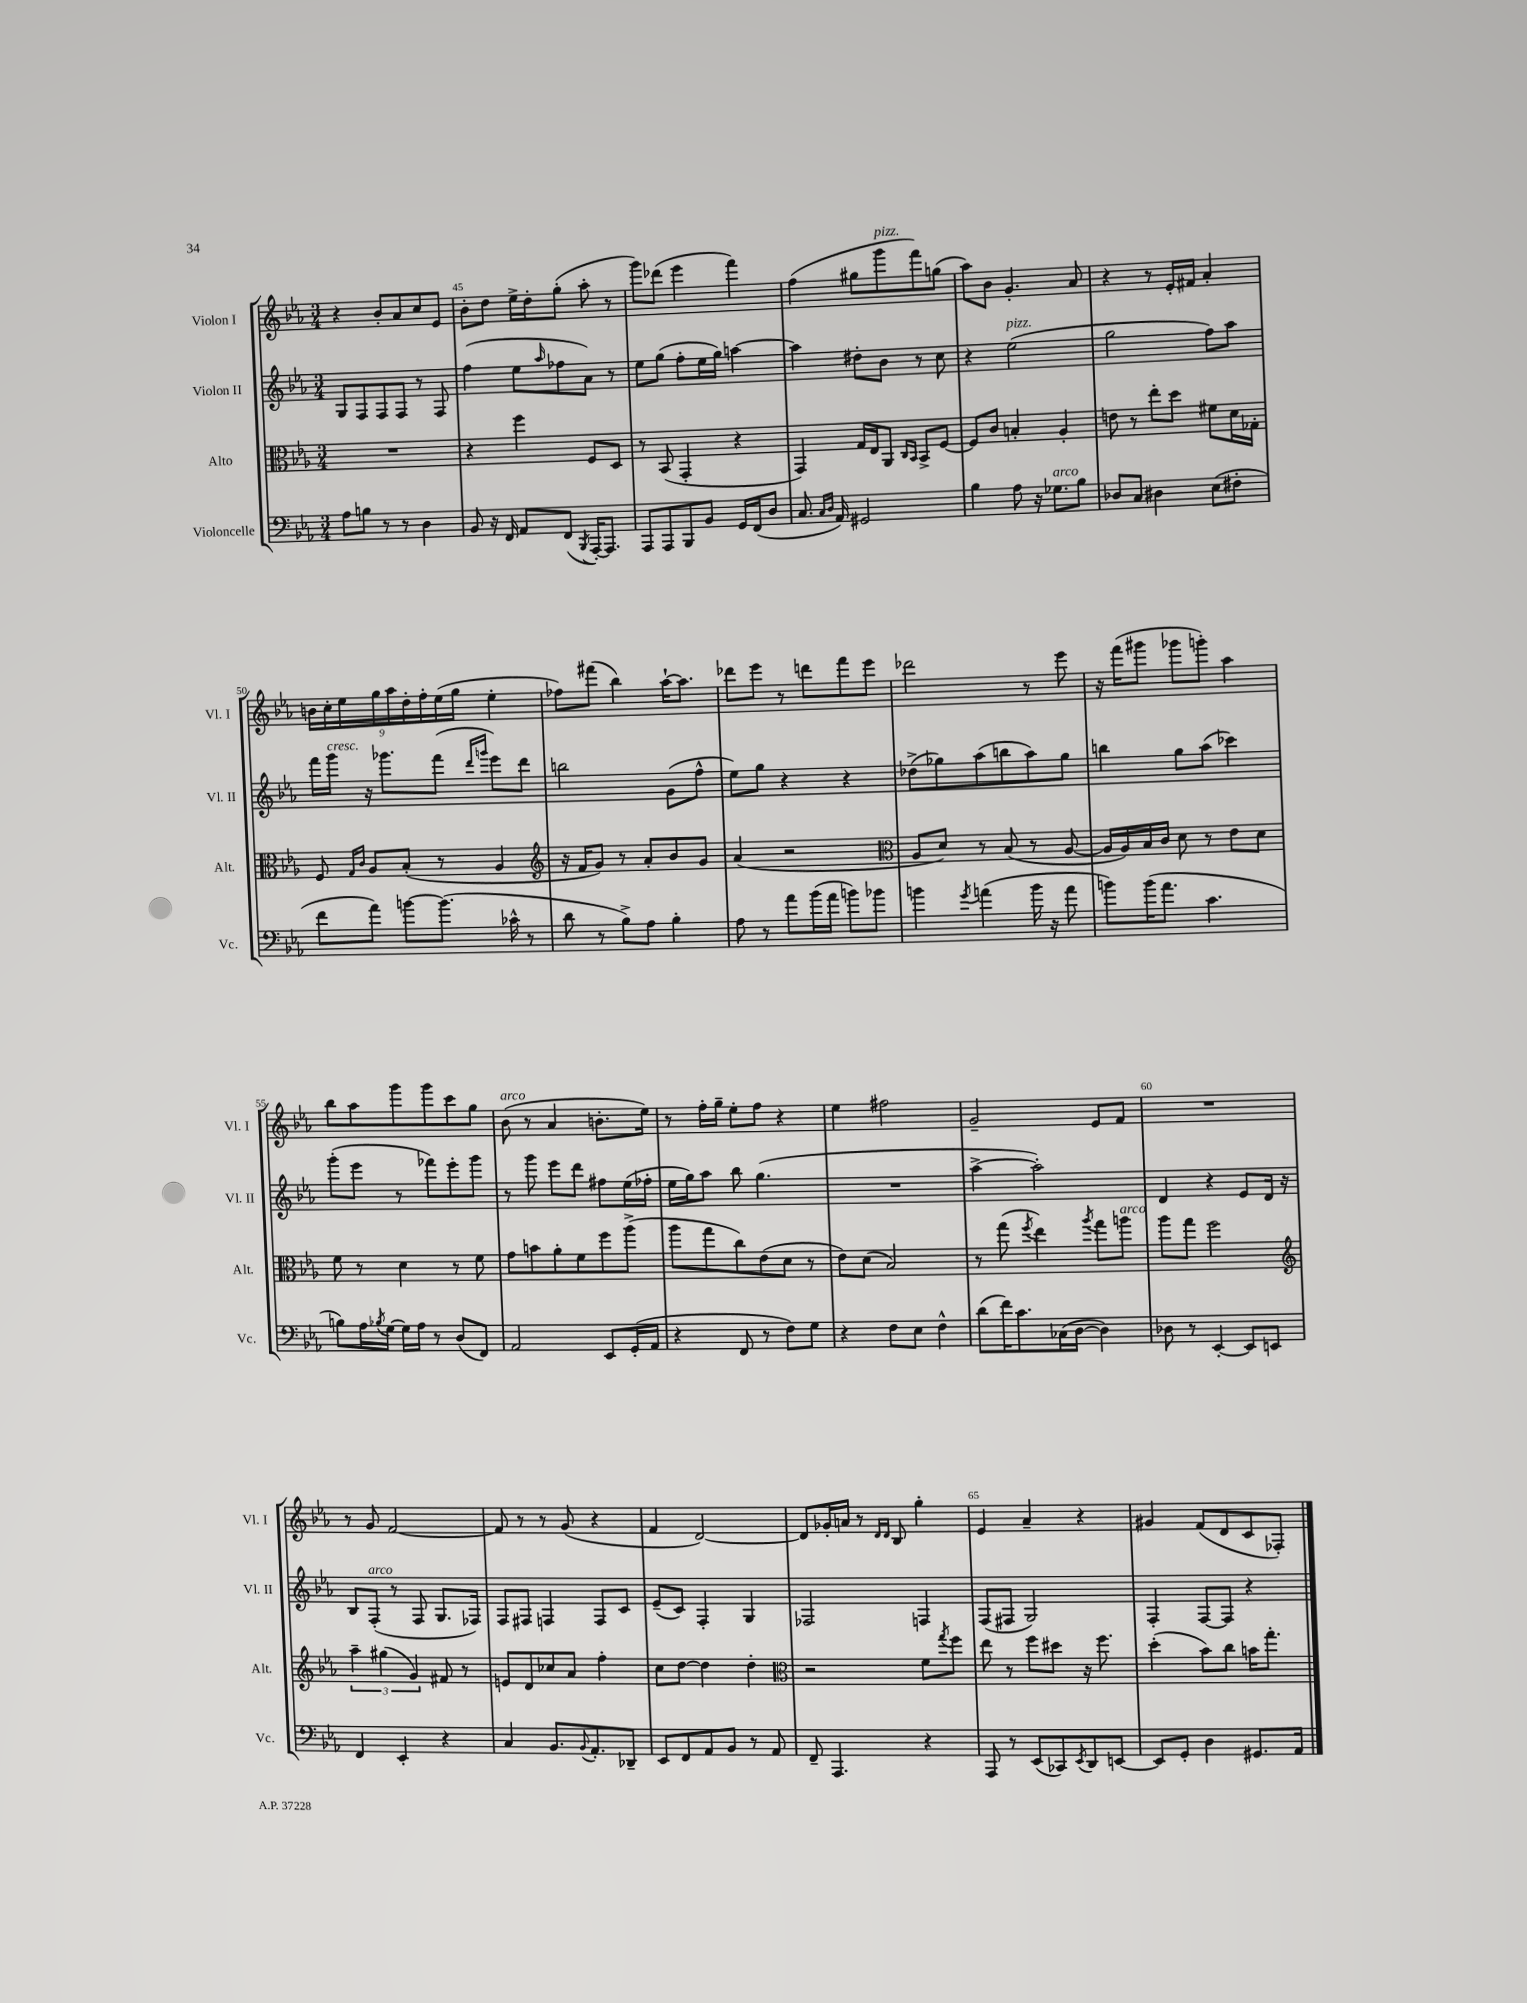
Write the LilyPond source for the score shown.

<<
\new StaffGroup <<
\new Staff = "s0" \with { instrumentName = "Violon I" shortInstrumentName = "Vl. I" } {
    \clef treble \key ees \major \numericTimeSignature \time 3/4
    r4 bes'8-. aes'8 c''8 ees'8 |
    bes'8-. d''8 ees''16-> d''16-. g''8-.( aes''8-. r8 |
    g'''8) des'''8( ees'''4 f'''4) |
    f''4( gis''8 g'''8^\markup { \italic "pizz." } f'''8) g''8( |
    aes''8) bes'8 g'4.-. aes'8 |
    r4 r8 ees'16-. fis'16 aes'4-. |
    \tuplet 9/8 { b'16 c''16-. ees''16 g''16 aes''16 d''16-. f''16-. ees''16( g''16 } ees''4-. |
    fes''8) fis'''8( bes''4) aes''16~-! aes''8. |
    des'''8 ees'''8 r8 d'''8 f'''8 ees'''8 |
    des'''2 r8 ees'''8 |
    r16 f'''16( gis'''8 ges'''8 g'''8-.) aes''4 |
    bes''8 aes''8 g'''8 g'''8 c'''8 g''8 |
    bes'8^\markup { \italic "arco" }( r8 aes'4 b'8.-. ees''16) |
    r8 f''16-. g''16-- ees''8-. f''8 r4 |
    ees''4 fis''2 |
    g'2-- ees'8 f'8 |
    R2. |
    r8 g'8 f'2~ |
    f'8 r8 r8 g'8( r4 |
    f'4 d'2~) |
    d'8 ges'16-. a'16 r8 \grace { d'16 d'16 } bes8 g''4-. |
    ees'4 aes'4-- r4 |
    gis'4 f'8( d'8 c'8 fes8-.) \bar "|." |
}
\new Staff = "s1" \with { instrumentName = "Violon II" shortInstrumentName = "Vl. II" } {
    \clef treble \key ees \major \numericTimeSignature \time 3/4
    g8 f8 f8 f8 r8 f8 |
    f''4( ees''8 \grace { aes''16 } fes''8 aes'8) r8 |
    ees''8 g''8( f''8-. ees''16 g''16) a''4~ |
    a''4 dis''8-. bes'8 r8 c''8 |
    r4 ees''2^\markup { \italic "pizz." }( |
    g''2 f''8) aes''8 |
    f'''16 g'''16^\markup { \italic "cresc." } r16 ges'''8. f'''8( \grace { d'''16 g'''16 } ees'''8) d'''8 |
    b''2 g'8( f''8-^ |
    ees''8) g''8 r4 r4 |
    des''8->( ges''8) aes''8( b''8 aes''8) ges''8 |
    b''4 g''8 aes''8( ces'''4) |
    g'''8-.( ees'''8 r8 fes'''8) ees'''8-. g'''8 |
    r8 g'''8 ees'''8 d'''8 fis''8 ees''16( fes''16-. |
    ees''16 g''16) aes''8 bes''8 g''4.( |
    R2. |
    aes''4~-> aes''2-.) |
    d'4 r4 ees'8 d'16 r16 |
    bes8 f8-.^\markup { \italic "arco" }( r8 f8 g8. fes16) |
    f8 fis8 f4 f8 c'8 |
    ees'8--( c'8) f4-. g4 |
    fes2 f4 |
    f8( fis8 g2) |
    f4-. f8~ f8 r4 \bar "|." |
}
\new Staff = "s2" \with { instrumentName = "Alto" shortInstrumentName = "Alt." } {
    \clef alto \key ees \major \numericTimeSignature \time 3/4
    R2. |
    r4 f''4 f8 d8 |
    r8 bes,8( g,4-. r4 |
    g,4) g16 ees16 aes,8 \grace { c16 bes,16 } bes,8-> f8~ |
    f8 c'8 b4-. aes4-. |
    e'8 r8 ees''8-. d''8 fis'8 d'16 ges16-. |
    f8 \grace { g16 c'16 } aes8 bes8-.( r8 aes4 |
    \clef treble r16 f'16 g'8) r8 aes'8-. bes'8 g'8 |
    aes'4( r2 |
    \clef alto aes8 d'8) r8 bes8( r8 aes8~ |
    aes16 aes16) bes16 c'16 d'8 r8 ees'8 d'8 |
    f'8 r8 d'4 r8 f'8 |
    g'8 b'8 aes'8-. f'8 f''8 aes''8->( |
    aes''8 g''8 c''8) ees'8( d'8 r8 |
    ees'8) d'8( bes2) |
    r8 g''8( \acciaccatura { f''8 } ees''4) \acciaccatura { aes''8 } g''8 a''8^\markup { \italic "arco" } |
    aes''8 g''8 f''2 |
    \clef treble \tuplet 3/2 { aes''4-- gis''4( g'4) } fis'8 r8 |
    e'8 d'8 ces''8 aes'8 f''4-. |
    c''8 d''8~ d''4 d''4-. |
    \clef alto r2 f'8 \acciaccatura { g''8 } f''8 |
    ees''8 r8 f''8 dis''8 r16 f''8. |
    d''4-.( bes'8) c''8 b'16 g''8.-. \bar "|." |
}
\new Staff = "s3" \with { instrumentName = "Violoncelle" shortInstrumentName = "Vc." } {
    \clef bass \key ees \major \numericTimeSignature \time 3/4
    aes8 b8 r8 r8 d4 |
    bes,8 r16 f,16 aes,8 f,8( \acciaccatura { bes,,8 } aes,,16~-.) aes,,8. |
    aes,,8 aes,,8 bes,,8 bes,8 g,16 f,16( d8 |
    c8. \grace { c16 d16 } aes,16) gis,2 |
    bes4 aes8 r16 ges8.^\markup { \italic "arco" } bes8 |
    des8 c8 dis4 ees8( fis8-. |
    f'8 aes'8) b'8~ b'8.( ces'16-^ r8 |
    d'8 r8 bes8->) aes8 bes4-. |
    aes8 r8 aes'8 bes'16( aes'16 b'8) bes'8 |
    b'4 \acciaccatura { g'8 } a'4( b'16 r16 a'8 |
    b'8) b'16( aes'8. c'4. |
    b8) aes16 \acciaccatura { bes8 } g16~ g16 aes16 r8 d8( f,8) |
    aes,2 ees,8 g,16-.( aes,16 |
    r4 f,8 r8 f8) g8 |
    r4 f8 ees8 f4-^ |
    d'8( f'16) c'8. ces16( d16~ d4) |
    des8 r8 ees,4~-. ees,8 e,8 |
    f,4 ees,4-. r4 |
    c4 bes,8. \appoggiatura { bes,8 } aes,8.-. des,8-- |
    ees,8 f,8 aes,8 bes,8 r8 aes,8 |
    f,8-- aes,,4. r4 |
    aes,,8 r8 ees,8( ces,8) \acciaccatura { ees,8 } d,8 e,8~ |
    e,8 g,8-. d4 gis,8. aes,16 \bar "|." |
}
>>
>>
\layout { \context { \Score currentBarNumber = #44 \override BarNumber.break-visibility = ##(#f #t #t) barNumberVisibility = #(every-nth-bar-number-visible 5) } }
